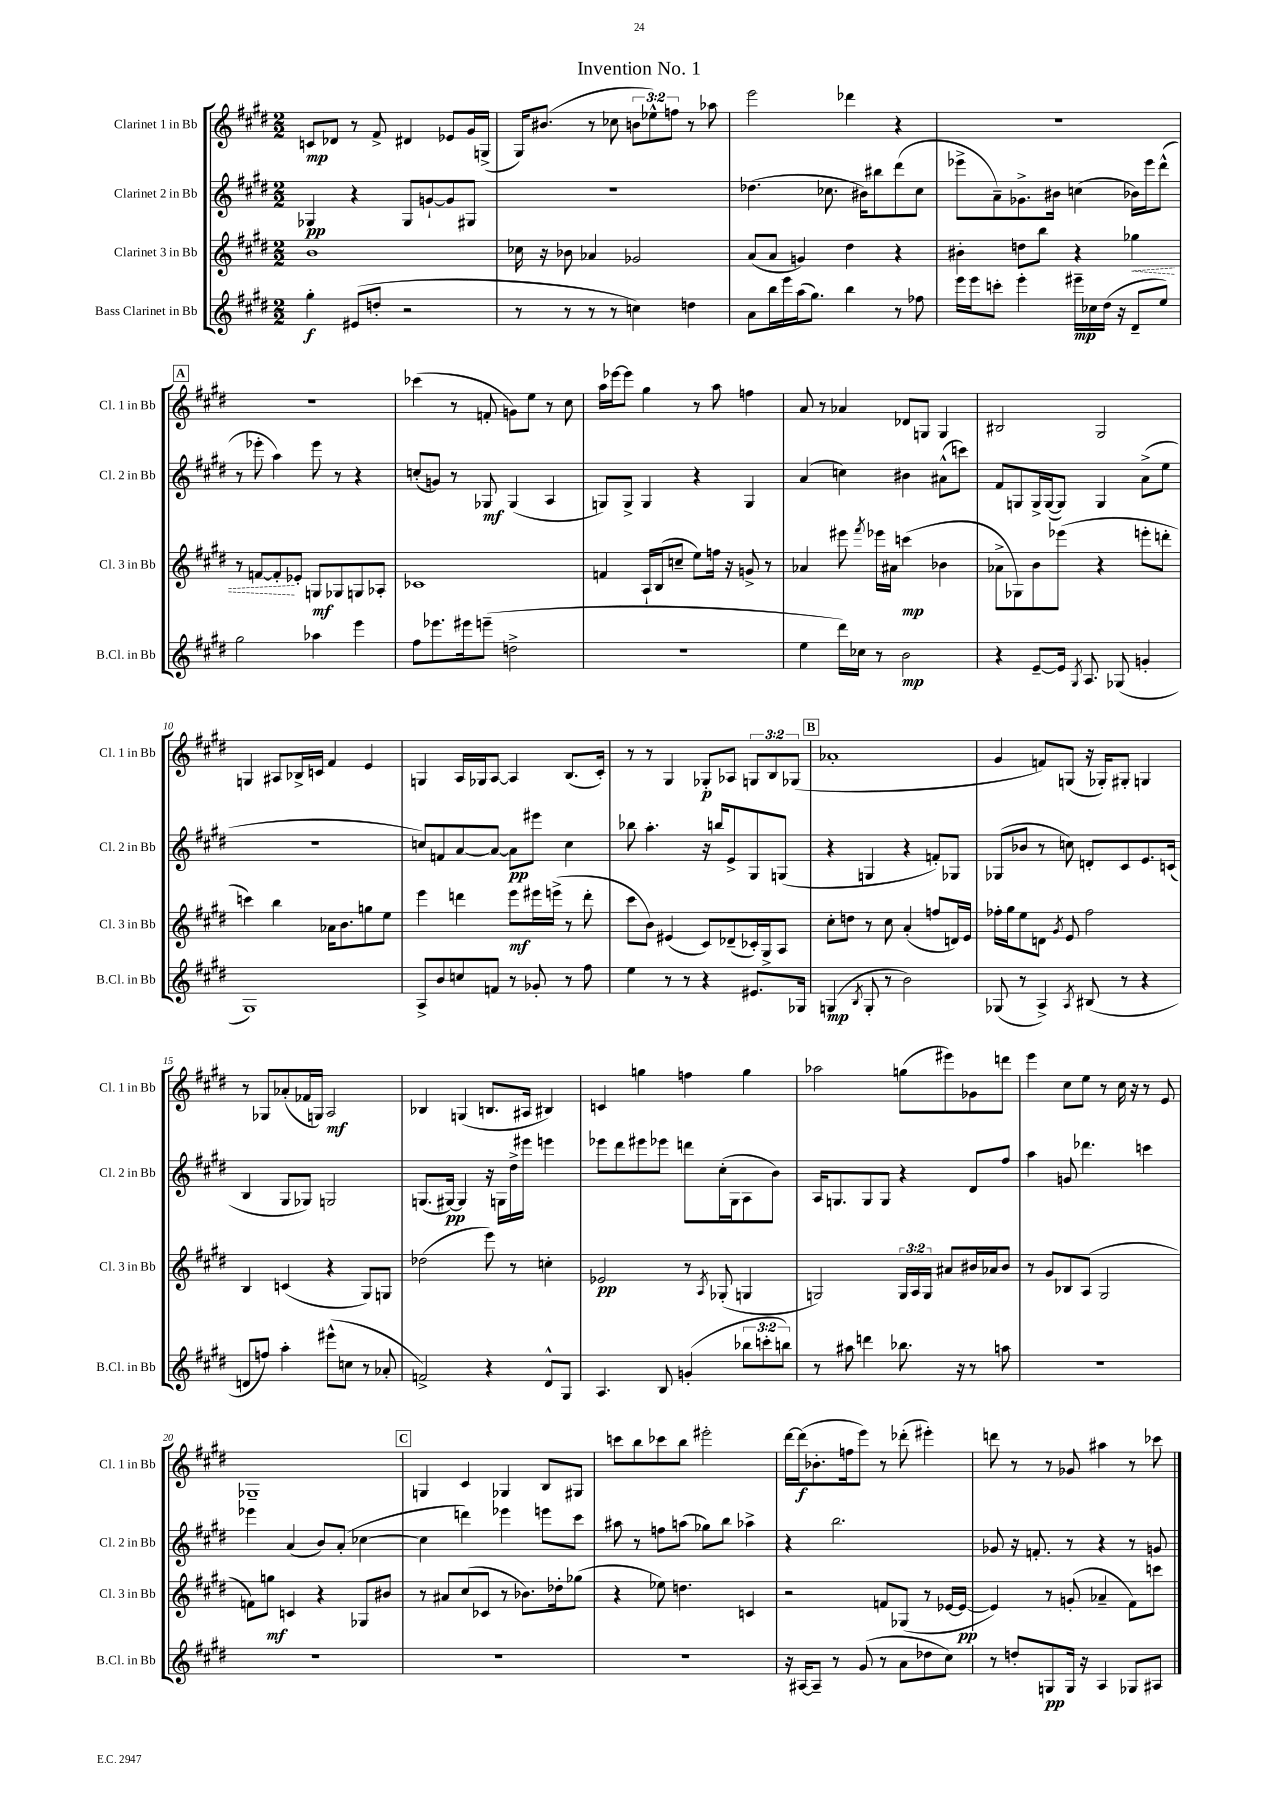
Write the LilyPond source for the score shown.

\header { title = "Invention No. 1" }
<<
\new StaffGroup <<
\new Staff = "s0" \with { instrumentName = "Clarinet 1 in Bb" shortInstrumentName = "Cl. 1 in Bb" } {
    \clef treble \key e \major \numericTimeSignature \time 2/2 \override Staff.TupletNumber.text = #tuplet-number::calc-fraction-text
    \autoBeamOff c'8[\mp des'8] r8 fis'8-> dis'4 ees'8[ gis'16 g16]->( |
    gis16[) bis'8.]( r8 ces''8 \tuplet 3/2 { b'8[ ees''8-^) f''8] } r8 aes''8 |
    e'''2 des'''4 r4 |
    R1 |
    \mark \markup { \box "A" } R1 |
    ces'''4( r8 f'8-. g'8[) e''8] r8 cis''8 |
    a''16[ ees'''16~ ees'''8] gis''4 r8 a''8 f''4 |
    a'8 r8 aes'4 des'8[ g8] g4 |
    bis2 gis2 |
    g4 ais8[ bes16-> c'16] fis'4 e'4 |
    g4 a16[ ges16 a8]~ a4 b8.[( cis'16]-.) |
    r8 r8 gis4 ges8[-.\p aes8] \tuplet 3/2 { g8[ b8 ges8]( } |
    \mark \markup { \box "B" } aes'1-. |
    gis'4 f'8[) g8]( r16 ges16[-.) gis8]-. g4 |
    r8 ges8[ aes'8-.( fes'16 g16]) a2\mf |
    bes4 g4( b8.[ ais16] bis4) |
    c'4 g''4 f''4 g''4 |
    aes''2 g''8[( eis'''8) ges'8 d'''8] |
    e'''4 cis''8[ e''8] r8 cis''16 r16 r8 e'8 |
    ges1-- |
    \mark \markup { \box "C" } g4 cis'4 ges4 b8[ gis8] |
    c'''8[ b''8 ces'''8 b''8] eis'''2-. |
    dis'''16[~ dis'''16\f( bes'8.-. f''16 e'''8]) r8 des'''8-.( eis'''4-.) |
    d'''8 r8 r8 ges'8 ais''4 r8 ces'''8 \bar "|." |
}
\new Staff = "s1" \with { instrumentName = "Clarinet 2 in Bb" shortInstrumentName = "Cl. 2 in Bb" } {
    \clef treble \key e \major \numericTimeSignature \time 2/2
    \autoBeamOff ges4\pp r4 ges8[ g'8~-! g'8 gis8] |
    r1 |
    des''4.( ces''8. bis'16[) bis''8 dis'''8( ces''8] |
    ees'''8[-> a'8--) ges'8.-> bis'16] c''4( bes'16[) ees'''16 dis'''8]-^( |
    \mark \markup { \box "A" } r8 ees'''8-. a''4) ees'''8 r8 r4 |
    c''8[-.( g'8]) r8 ges8\mf ges4( a4 |
    g8[) g8]-> g4 r4 g4 |
    a'4( c''4) bis'4 ais'8[-^( c'''8]) |
    fis'8[ g8 g16-> g16~( g8]) g4 a'8[->( e''8] |
    R1 |
    c''8[) f'8 a'8~ a'8]~ a'8[\pp eis'''8] c''4 |
    bes''8 a''4.-. r16 b''16[ e'8-> gis8 g8]( |
    \mark \markup { \box "B" } r4 g4 r4 f'8[-.) ges8] |
    ges8[( bes'8] r8 c''8) d'8[-. cis'8 e'8. c'16]( |
    b4 gis8[ ges8]) g2 |
    g8.[( gis16]~\pp) gis4 r16 g16[ dis''16-> eis'''16] e'''4 |
    ees'''8[ dis'''8 eis'''8 ees'''8] d'''8[ cis''16-.( gis16 a8 b'8]) |
    a16[ g8. g8 g8] r4 dis'8[ fis''8] |
    a''4 g'8 des'''4. c'''4 |
    ees'''4 a'4( b'8[) a'8]-.( ces''4~ |
    \mark \markup { \box "C" } ces''4 d'''4) ees'''4 e'''8[ cis'''8] |
    ais''8 r8 f''8[ a''8]( ges''8[) b''8] aes''4-> |
    r4 b''2. |
    ges'8 r16 f'8.-. r8 r4 r8 g'8 \bar "|." |
}
\new Staff = "s2" \with { instrumentName = "Clarinet 3 in Bb" shortInstrumentName = "Cl. 3 in Bb" } {
    \clef treble \key e \major \numericTimeSignature \time 2/2 \override Staff.TupletNumber.text = #tuplet-number::calc-fraction-text
    \autoBeamOff b'1 |
    ces''16 r16 bes'8 aes'4 ges'2 |
    a'8[( a'8] g'4) dis''4 r4 |
    bis'4-. d''8[ b''8] r4 \once \override Hairpin.style = #'dashed-line ges''4\< |
    \mark \markup { \box "A" } r8 f'8[~ f'8-.\! ees'8]-. g8[\mf ges8 g8 aes8]-. |
    ces'1 |
    f'4 a16[-! b16( c''8]-- e''8[) f''16] r16 g'8-> r8 |
    aes'4 eis'''8 \acciaccatura { fis'''8 } ees'''16[ ais'16] c'''4\mp( bes'4 |
    aes'8[-> ges8) b'8 ees'''8]( r4 e'''8[-. d'''8]-. |
    c'''4) b''4 aes'16[ b'8. g''8 e''8] |
    e'''4 d'''4 e'''8[\mf eis'''16 e'''16]->( r8 d'''8-. |
    cis'''8[ b'8]) eis'4( cis'8[) des'8--( ces'16-.) gis16-> a8] |
    \mark \markup { \box "B" } cis''8[-. d''8] r8 cis''8 a'4-.( f''8[ d'16) e'16] |
    fes''16[-. gis''16 e''8 d'8] \acciaccatura { gis'8 } e'8 fes''2 |
    b4 c'4( r4 gis8[) g8] |
    des''2( e'''8) r8 c''4-. |
    ees'2\pp r8 \acciaccatura { a8 } ges8-.( g4 |
    g2) \tuplet 3/2 { g16[ a16 g16] } ais'8[ bis'16 aes'16 bis'8] |
    r8 gis'8[ bes8 a8]( gis2 |
    f'8[) g''8]\mf c'4 r4 ges8[ bis'8] |
    \mark \markup { \box "C" } r8 ais'8[ cis''8( ces'8] r8 bes'8.[) des''16-. ges''8]( |
    r4 ees''8) d''4. c'4 |
    r2 f'8[ ges8]( r8 ees'16[~ ees'16]~\pp |
    ees'4) r8 g'8-.( aes'4-- fis'8[) c'''8] \bar "|." |
}
\new Staff = "s3" \with { instrumentName = "Bass Clarinet in Bb" shortInstrumentName = "B.Cl. in Bb" } {
    \clef treble \key e \major \numericTimeSignature \time 2/2 \override Staff.TupletNumber.text = #tuplet-number::calc-fraction-text
    \autoBeamOff gis''4-.\f eis'8[( d''8]-. r2 |
    r8 r8 r8 r8 c''4) d''4 |
    a'8[ b''16 e'''16 a''16( gis''8.]) b''4 r8 fes''8 |
    e'''16[ e'''16 c'''8]-. e'''4-. eis'''16[--\mp ces''16 dis''16]( r16 dis'8[-- e''8]) |
    \mark \markup { \box "A" } gis''2 aes''4 e'''4 |
    fis''8[ ees'''8. eis'''16 e'''8]--( d''2-> |
    r1 |
    e''4 dis'''16[) ces''16] r8 b'2\mp |
    r4 e'8[~-- e'16] \acciaccatura { gis8 } a8. ges8( g'4-. |
    gis1) |
    a8[-> b'8 c''8 f'8] r8 ges'8-. r8 fis''8 |
    e''4 r8 r8 r4 eis'8.[ ges16] |
    \mark \markup { \box "B" } g4\mp( \acciaccatura { b8 } g8-. r8 b'2) |
    ges8( r8 a4->) \acciaccatura { a8 } bis8( r8 r4 |
    d'8[ f''8]) a''4-. eis'''8[-^( c''8] r8 aes'8-. |
    f'2->) r4 dis'8[-^ gis8] |
    a4. b8 g'4-.( \tuplet 3/2 { bes''8[ c'''8-. b''8]) } |
    r8 ais''8 d'''4 bes''8. r16 r8 a''8 |
    R1 |
    R1 |
    \mark \markup { \box "C" } R1 |
    R1 |
    r16 ais16[~ ais8]-- r8 gis'8( r8 a'8[ des''8 cis''8]) |
    r8 d''8[-. g8\pp g16] r16 a4 ges8[ ais8] \bar "|." |
}
>>
>>
